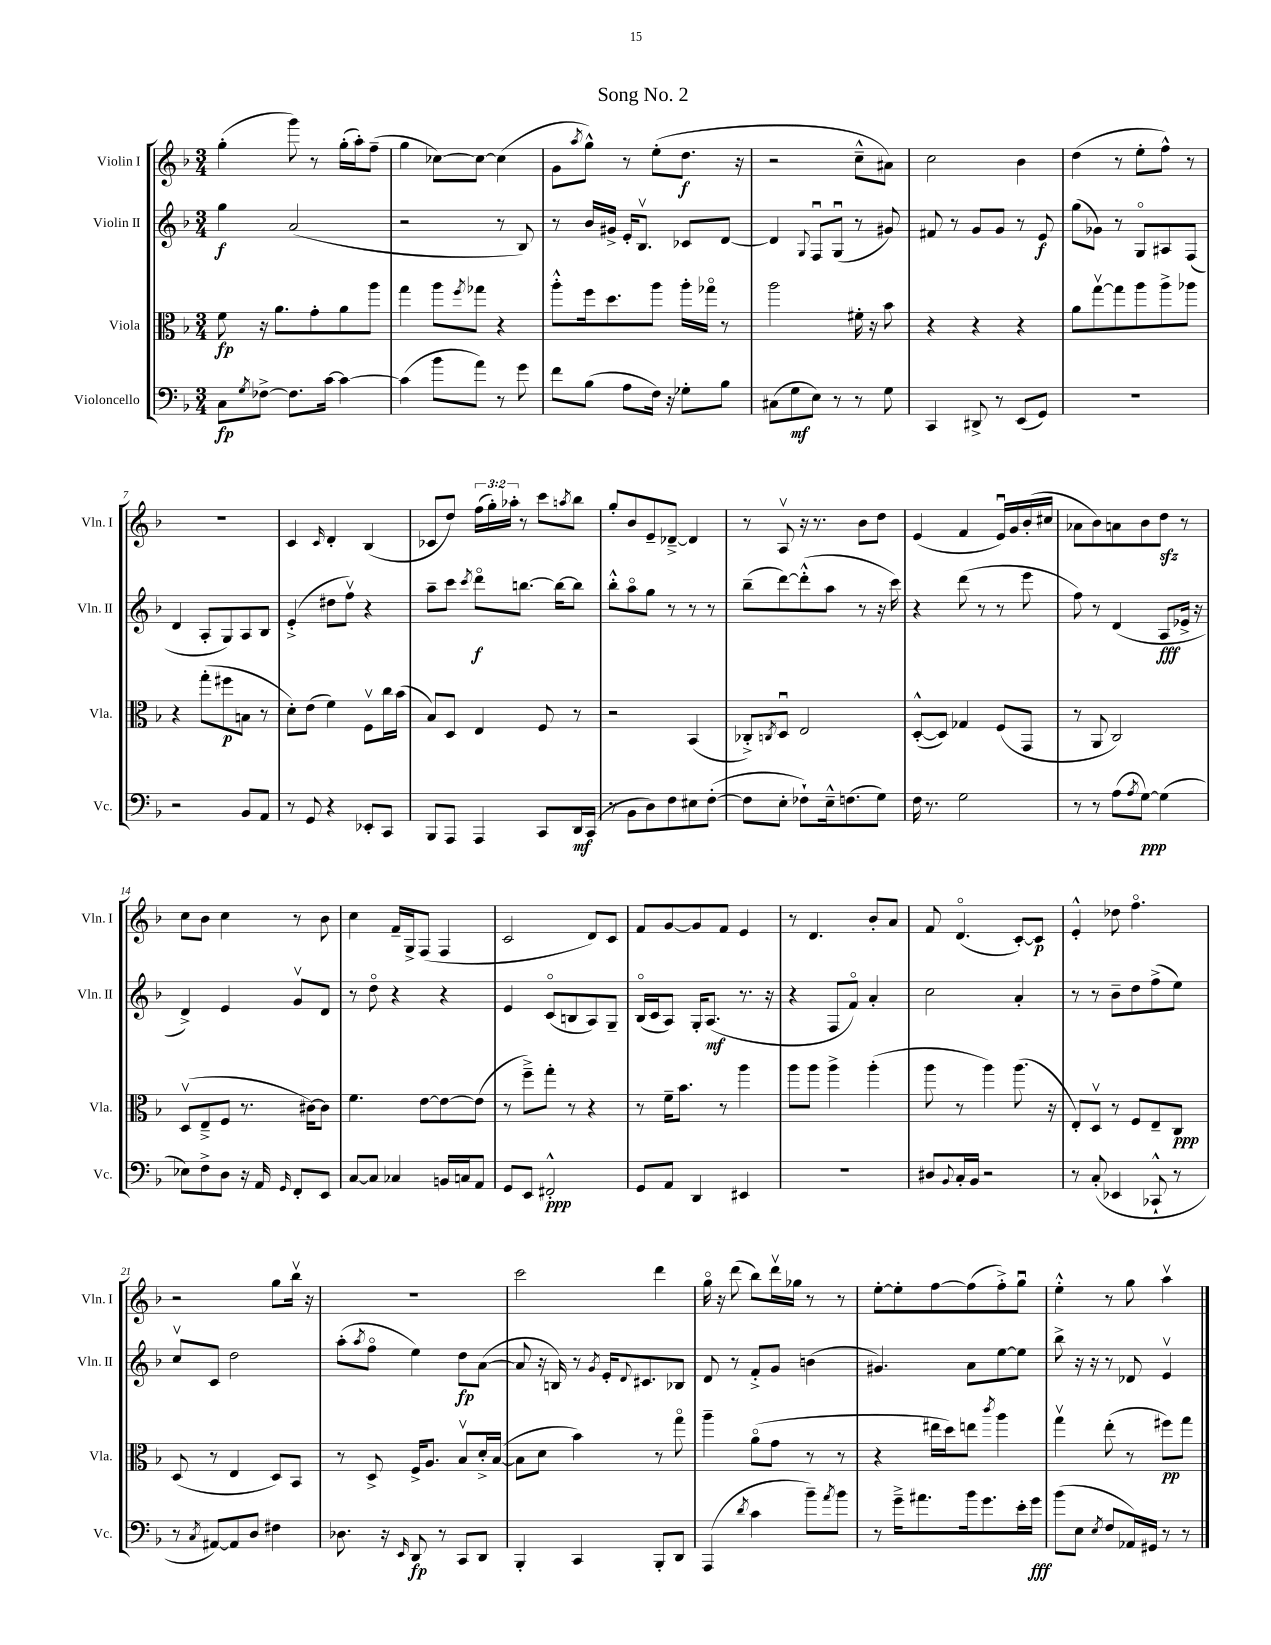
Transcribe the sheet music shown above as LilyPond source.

\header { title = "Song No. 2" }
<<
\new StaffGroup <<
\new Staff = "s0" \with { instrumentName = "Violin I" shortInstrumentName = "Vln. I" } {
    \clef treble \key f \major \numericTimeSignature \time 3/4 \override Staff.TupletNumber.text = #tuplet-number::calc-fraction-text
    g''4-.( g'''8) r8 g''16-.( a''16-.) f''8--( |
    g''4 ces''8~) ces''8~ ces''4( |
    g'8 \acciaccatura { a''8 } g''8-^) r8 e''8-.( d''8.\f r16 |
    r2 c''8---^ ais'8) |
    c''2 bes'4 |
    d''4( r8 e''8-. f''8-^) r8 |
    R2. |
    c'4 \grace { c'16 } d'4-. bes4( |
    ces'8 d''8) \tuplet 3/2 { f''16( g''16-.) aes''16-. } r8 c'''8 \acciaccatura { a''8 } bes''8 |
    g''8-. bes'8 e'8-- des'8~---> des'4 |
    r8 a8\upbow r16 r8. bes'8 d''8 |
    e'4( f'4 e'16\downbow) g'16 bes'16-.( cis''16 |
    aes'8 bes'8) a'8 bes'8 d''8\sfz r8 |
    c''8 bes'8 c''4 r8 bes'8 |
    c''4 f'16-- g16-> f8( f4 |
    c'2 d'8) c'8 |
    f'8 g'8~ g'8 f'8 e'4 |
    r8 d'4. bes'8-. a'8 |
    f'8 d'4.\flageolet( c'8~-.) c'8\p |
    e'4-.-^ des''8 f''4.\flageolet |
    r2 g''8 bes''16\upbow r16 |
    R2. |
    c'''2 d'''4 |
    g''16\flageolet r16 d'''8( bes''8) d'''16\upbow ges''16 r8 r8 |
    e''8~-. e''8-. f''8~ f''8( f''8-.->) g''8\downbow |
    e''4-.-^ r8 g''8 a''4\upbow \bar "|." |
}
\new Staff = "s1" \with { instrumentName = "Violin II" shortInstrumentName = "Vln. II" } {
    \clef treble \key f \major \numericTimeSignature \time 3/4
    g''4\f a'2( |
    r2 r8 bes8) |
    r8 bes'16 gis'16-> e'16-. bes8.\upbow ces'8 d'8~ |
    d'4 \appoggiatura { g8 } f8\downbow g8\downbow( r8 gis'8) |
    fis'8 r8 g'8 g'8 r8 e'8\f |
    g''8( ges'8) r8 g8\flageolet ais8 f8( |
    d'4 a8-. g8) a8 bes8 |
    e'4-.->( dis''8 f''8\upbow) r4 |
    a''8-- c'''8 \acciaccatura { c'''8 } d'''8\flageolet\f b''8.~ b''16~ b''8 |
    bes''8-.-^ a''8\flageolet g''8 r8 r8 r8 |
    bes''8--( d'''8~) d'''8-.-^( a''8 r8 r16 c'''16) |
    r4 d'''8( r8 r8 e'''8 |
    f''8) r8 d'4( a8\fff ees'16-> r16 |
    d'4->) e'4 g'8\upbow d'8 |
    r8 d''8\flageolet r4 r4 |
    e'4 c'8\flageolet( b8 a8) g8-- |
    bes16\flageolet( c'16 a8) g16-. a8.\mf( r8. r16 |
    r4 f8 f'8\flageolet) a'4-. |
    c''2 a'4-. |
    r8 r8 bes'8-- d''8 f''8->( e''8) |
    c''8\upbow c'8 d''2 |
    a''8-.( \acciaccatura { a''8 } f''8\flageolet e''4) d''8\fp a'8~( |
    a'8 r16 b16) r8 \acciaccatura { g'8 } e'16-. \appoggiatura { d'8 } cis'8. bes8 |
    d'8 r8 f'8-.-> g'8 b'4( |
    gis'4.) a'8 e''8~ e''8 |
    bes''8-> r16 r16 r8 des'8 e'4\upbow \bar "|." |
}
\new Staff = "s2" \with { instrumentName = "Viola" shortInstrumentName = "Vla." } {
    \clef alto \key f \major \numericTimeSignature \time 3/4
    f'8\fp r16 a'8. g'8-. a'8 a''8 |
    g''4 a''8 \acciaccatura { f''8 } ges''8 r4 |
    a''8-.-^ f''16 d''8. a''8 a''16-. ges''16\flageolet r8 |
    a''2 fis'16-. r16 bes'8 |
    r4 r4 r4 |
    a'8 g''8~\upbow g''8 a''8 a''8-> aes''8 |
    r4 g''8-.( fis''8\p b8 r8 |
    d'8-.) e'8( f'4) f8\upbow c''16 bes'16( |
    bes8) d8 e4 f8 r8 |
    r2 bes,4( |
    ces8-.->) \acciaccatura { c8 } d8\downbow e2 |
    d8~-.-^( d8) ges4 f8( g,8 |
    r8 a,8 c2) |
    d8\upbow( e8---> f8 r8. cis'16~) cis'8 |
    f'4. e'8~ e'8~ e'8( |
    r8 f''8--->) g''8-. r8 r4 |
    r8 f'16-- bes'8. r8 a''4 |
    a''8 a''8 a''4-> a''4-.( |
    a''8 r8 a''4) a''8.( r16 |
    e8-.) d8\upbow r8 f8 e8-- c8\ppp |
    d8( r8 e4 d8) bes,8 |
    r8 d8-> f16-> a8. bes8\upbow d'16-.-> bes16~( |
    bes8 d'8 bes'4) r8 g''8\flageolet |
    a''4-- a'8\flageolet( g'8 r8 r8 |
    r4 eis''16 d''16) e''8 \acciaccatura { c'''8 } a''4 |
    g''4\upbow e''8-.( r8 fis''8\pp) g''8 \bar "|." |
}
\new Staff = "s3" \with { instrumentName = "Violoncello" shortInstrumentName = "Vc." } {
    \clef bass \key f \major \numericTimeSignature \time 3/4
    c8\fp \acciaccatura { g8 } fes8~-> fes8. c'16~ c'4~ |
    c'4( bes'8 a'8) r8 g'8 |
    f'8 bes8( a8 f16) r16 ges8-. bes8 |
    cis8( g8\mf e8) r8 r8 g8 |
    c,4 dis,8-> r8 e,8( g,8) |
    R2. |
    r2 bes,8 a,8 |
    r8 g,8 r4 ees,8-. c,8 |
    bes,,8 a,,8 a,,4 c,8 d,16\mf c,16( |
    r8 bes,8 d8) f8 eis8 f8~-.( |
    f8 e8-. fes8-!) e16---^ f8.( g8) |
    f16 r8. g2 |
    r8 r8 a8( \acciaccatura { a8 } g8~\ppp) g4( |
    ees8) f8-> d8 r16 a,16 \grace { g,16 } f,8-. e,8 |
    c8~ c8 ces4 b,16 c16 a,8 |
    g,8 e,8 fis,2-.-^\ppp |
    g,8 a,8 d,4 eis,4 |
    R2. |
    dis8 \appoggiatura { bes,8 } c16-. bes,16 r2 |
    r8 c8-.( ees,4 ces,8-!-^ r8 |
    r8 \acciaccatura { c8 } ais,8~) ais,8 d8 fis4 |
    des8. r16 \grace { e,16 } d,8\fp r8 c,8 d,8 |
    bes,,4-. c,4 bes,,8-. d,8 |
    a,,4( \acciaccatura { d'8 } c'4 bes'8--) \acciaccatura { a'8 } bes'8 |
    r8 g'16---> ais'8. bes'16 g'8. e'16-. g'16\fff |
    bes'8( e8 \acciaccatura { e8 } f8 aes,16) gis,16 r8 r8 \bar "|." |
}
>>
>>
